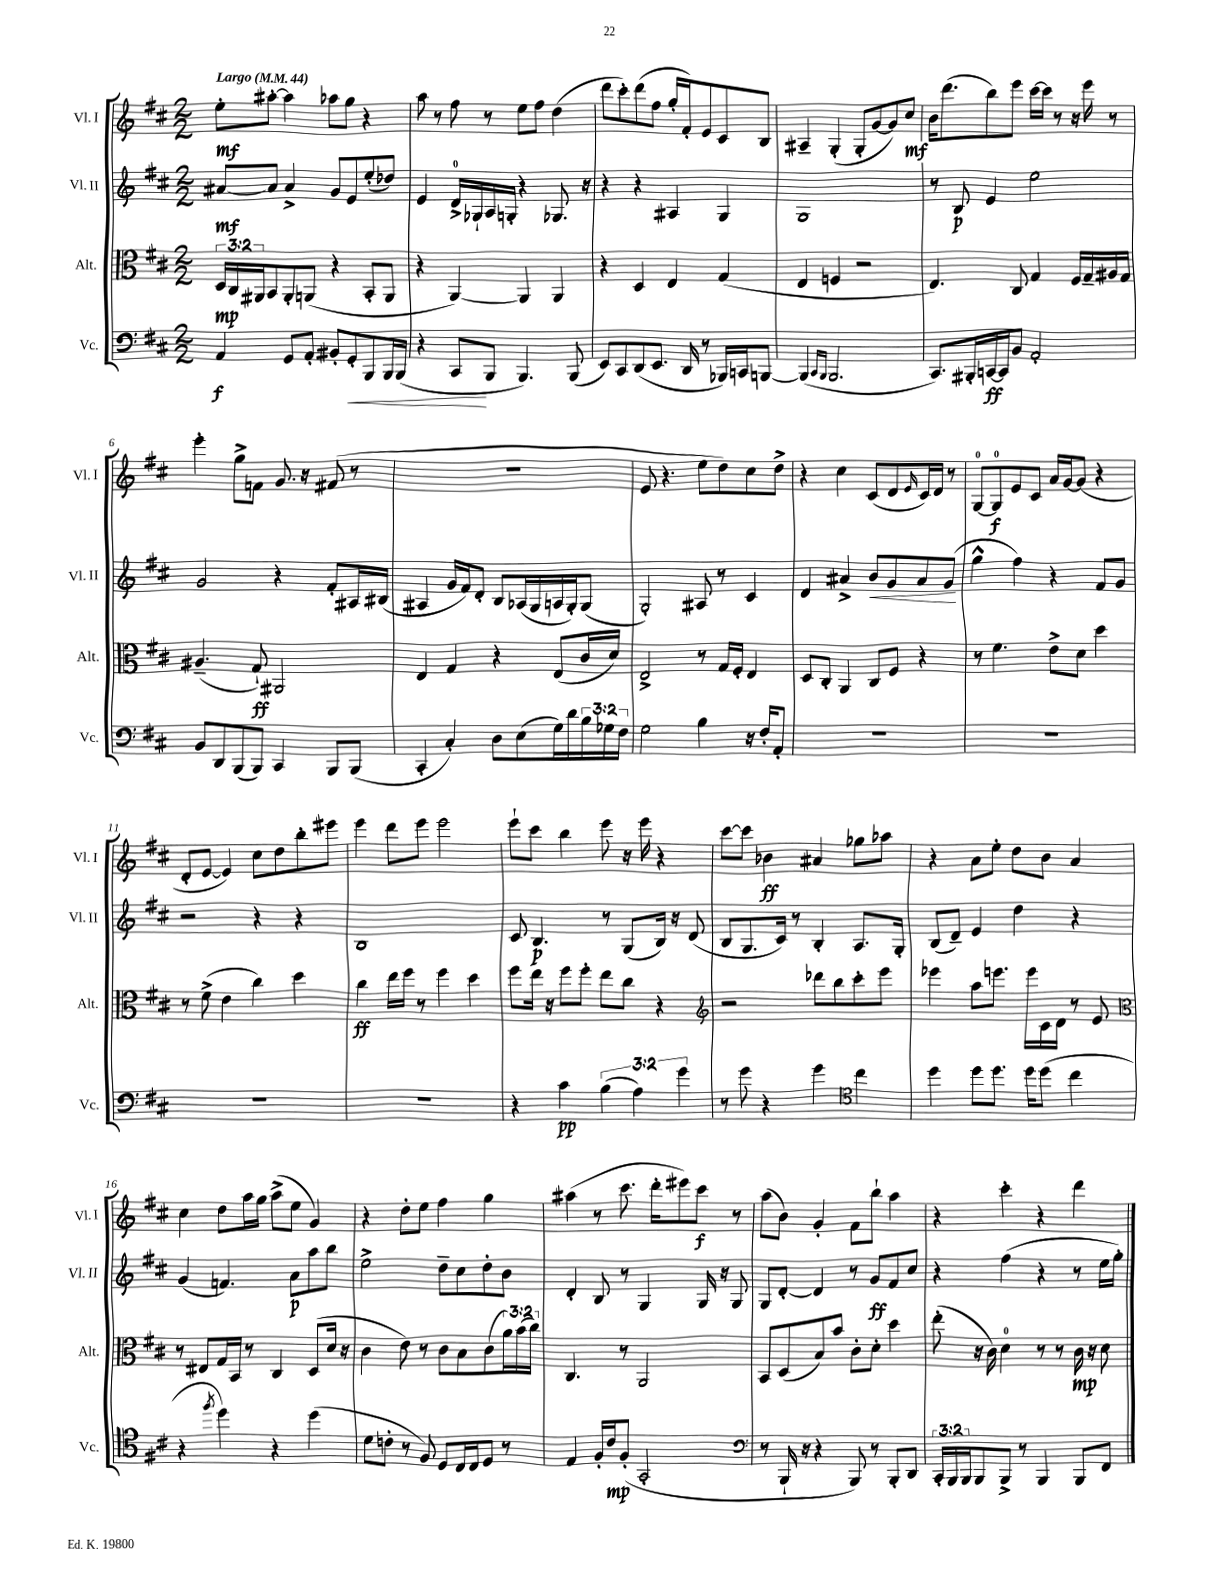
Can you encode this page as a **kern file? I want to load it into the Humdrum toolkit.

**kern	**kern	**kern	**kern
*staff4	*staff3	*staff2	*staff1
*clefF4	*clefC3	*clefG2	*clefG2
*k[f#c#]	*k[f#c#]	*k[f#c#]	*k[f#c#]
*M2/2	*M2/2	*M2/2	*M2/2
*MM44	*MM44	*MM44	*MM44
4AA	24D	[8a#	8ee'
.	24C#	.	.
.	24AA#	.	.
.	8BB	8a#]	[8aa#'
8GG	8AA#'	4a#^	4aa#]
8AA'	(8AA	.	.
8BB#'	4r	8g	8aa-
8GG'	.	8e	8gg
8BBB	8BB'	(8ee'	4r
16BBB	8AA	8dd-)	.
(16BBB	.	.	.
=	=	=	=
4r	4r	4e	8aa
.	.	.	8r
8CC#	[4AA)	16d^	8ff#
.	.	16G-`	.
8BBB	.	16A	8r
.	.	16G'	.
4.BBB)	4AA]	4r	8ee
.	.	.	8ff#
.	4AA	8.G-	(4dd
(8BBB	.	.	.
.	.	16r	.
=	=	=	=
8EE)	4r	4r	8ddd
8CC#	.	.	8ccc#')
(8DD	4D	4r	(8ddd
8.EE	.	.	8ff#
.	4E	4A#	16gg'
16DD	.	.	16f#')
8r	.	.	8e
16BBB-)	(4G	4G	8c#
16CC	.	.	.
[8BBB	.	.	8B
=	=	=	=
(4BBB]	4E	1G	4A#~
16qqCC#	.	.	.
16qqBBB	.	.	.
2.BBB	4F	.	(4G'
.	2r	.	8G'
.	.	.	[8g
.	.	.	8g])
.	.	.	8cc#
=	=	=	=
8.CC#)	4.E)	8r	16b
.	.	.	(8.ddd
.	.	8B	.
16BBB#'	.	.	.
[16CC	.	4e	8bb)
16CC]	.	.	.
8BB	8C#	.	8eee
2AA'	4G	2ee	[16ccc#
.	.	.	16ccc#]
.	.	.	8r
.	16F#	.	16r
.	16G~	.	16eee
.	16A#	.	8r
.	16G	.	.
=	=	=	=
8BB	(4.A#~	2g	4eee'
8DD	.	.	.
(8BBB	.	.	8gg^
8BBB)	8G`)	.	8f
4CC#	2AA#	4r	8.g
.	.	.	16r
8BBB	.	8f#'	(8f#
(8BBB	.	16A#	8r
.	.	(16B#	.
=	=	=	=
4CC#'	4E	4A#	1r
4C#')	4G	16g	.
.	.	16f#)	.
.	.	8d'	.
8D	4r	8B	.
(8E	.	(16A-	.
.	.	16G	.
16G)	(8E	16A	.
16d	.	16G')	.
24B	16c#	(8G	.
24G-	.	.	.
.	16d)	.	.
24F#	.	.	.
=	=	=	=
2G	2E^	2G')	8e
.	.	.	4.r
4B	8r	8A#	8ee
.	16G	8r	8dd)
.	16F#'	.	.
16r	4E	4c#	8cc#
16F#'	.	.	.
8AA'	.	.	8dd^
=	=	=	=
1r	8D	4d	4r
.	8C#'	.	.
.	4AA	4a#^	4cc#
.	8C#	8b	(8c#
.	8F#	8g	8d
.	.	.	16qqe
.	4r	8a#	16c#)
.	.	.	16d
.	.	(8g	8r
=	=	=	=
1r	8r	4gg^^	[8G
.	4.f#	.	8G]
.	.	4ff#)	8e
.	.	.	8c#
.	8e^	4r	16a
.	.	.	[16g
.	8d	.	(8g]
.	4dd	8f#	4r
.	.	8g	.
=	=	=	=
1r	8r	2r	8d'
.	(8f#^	.	[8e
.	4e	.	4e])
.	4cc#)	4r	8cc#
.	.	.	8dd
.	4dd	4r	8bb'
.	.	.	8eee#
=	=	=	=
1r	4cc#	1B	4eee
.	16ee	.	8ddd
.	16ff#	.	.
.	8r	.	8eee
.	4ff#	.	2eee
.	4dd	.	.
=	=	=	=
4r	8ff#	8c#	8eee`
.	16ee	4.B	8ccc#
.	16r	.	.
4c#	8ff#	.	4bb
.	8ff#'	.	.
(6B	8ee	8r	8eee
.	8cc#	(8G	16r
6A)	.	.	.
.	.	.	16eee
.	4r	16B)	4r
.	.	16r	.
6g	.	.	.
.	.	(8d	.
=	=	=	=
*	*clefG2	*	*
8r	2r	8B	[8ccc#
8g	.	8.G	8ccc#]
4r	.	.	4b-
.	.	16c#)	.
.	.	8r	.
4g	8ddd-	4B'	4a#
.	8bb	.	.
*clefC4	*	*	*
4cc#	8ccc#'	8.A	8gg-
.	8eee	.	8aa-
.	.	16G'	.
=	=	=	=
4dd	4eee-	(8B	4r
.	.	8d~)	.
8dd	8aa	4e	8a
8.dd	8.eee	.	8ee'
.	.	4dd	8dd
16dd	16eee	.	.
(8dd	16c#	.	8b
.	16d	.	.
4cc#	8r	4r	4a
.	8e	.	.
=	=	=	=
*	*clefC3	*	*
4r	8r	(4g	4cc#
.	8E#	.	.
8qff#	.	.	.
4dd)	16G	4.f)	8dd
.	16BB	.	.
.	8r	.	16aa
.	.	.	16gg
4r	4C#	.	(8aa^
.	.	8a	8ee
(4dd	(8D	8aa	4g)
.	16d	8bb	.
.	16r	.	.
=	=	=	=
8d	4c#	2ee^	4r
8c'	.	.	.
8r	8e)	.	8dd'
8F#)	8r	.	8ee
8D	8c#	8dd~	4ff#
16C#	8B	8cc#	.
16C#	.	.	.
8D	(8c#	8dd'	4gg
8r	24a)	8b	.
.	(24b	.	.
.	24cc#)	.	.
=	=	=	=
4E	4.C#	4d'	(4aa#
16F#'	.	8B	8r
16c#	.	.	.
(8F#'	8r	8r	8.ccc#
2GG'	2AA	4G	.
.	.	.	16ddd'
.	.	.	8eee#)
.	.	16G	8ccc#
.	.	16r	.
.	.	8G	8r
=	=	=	=
*clefF4	*	*	*
8r	8BB	8G	(8aa
16BBB`	(8D	[8d'	8b)
16r	.	.	.
4r	8B)	4d]	4g'
.	8b	.	.
8BBB)	8c#'	8r	8f#
8r	8d'	8g	8bb`
8BBB'	4dd	8f#	4aa
8DD	.	8cc#	.
=	=	=	=
24CC#'	(8ee'	4r	4r
24BBB	.	.	.
24BBB	.	.	.
8BBB	16r	.	.
.	16c#)	.	.
8BBB^	4d	(4ff#	4ccc#'
8r	.	.	.
4BBB	8r	4r	4r
.	8r	.	.
8BBB	16c#	8r	4ddd
.	16r	.	.
8FF#	8d	16ee	.
.	.	16gg')	.
==	==	==	==
*-	*-	*-	*-
